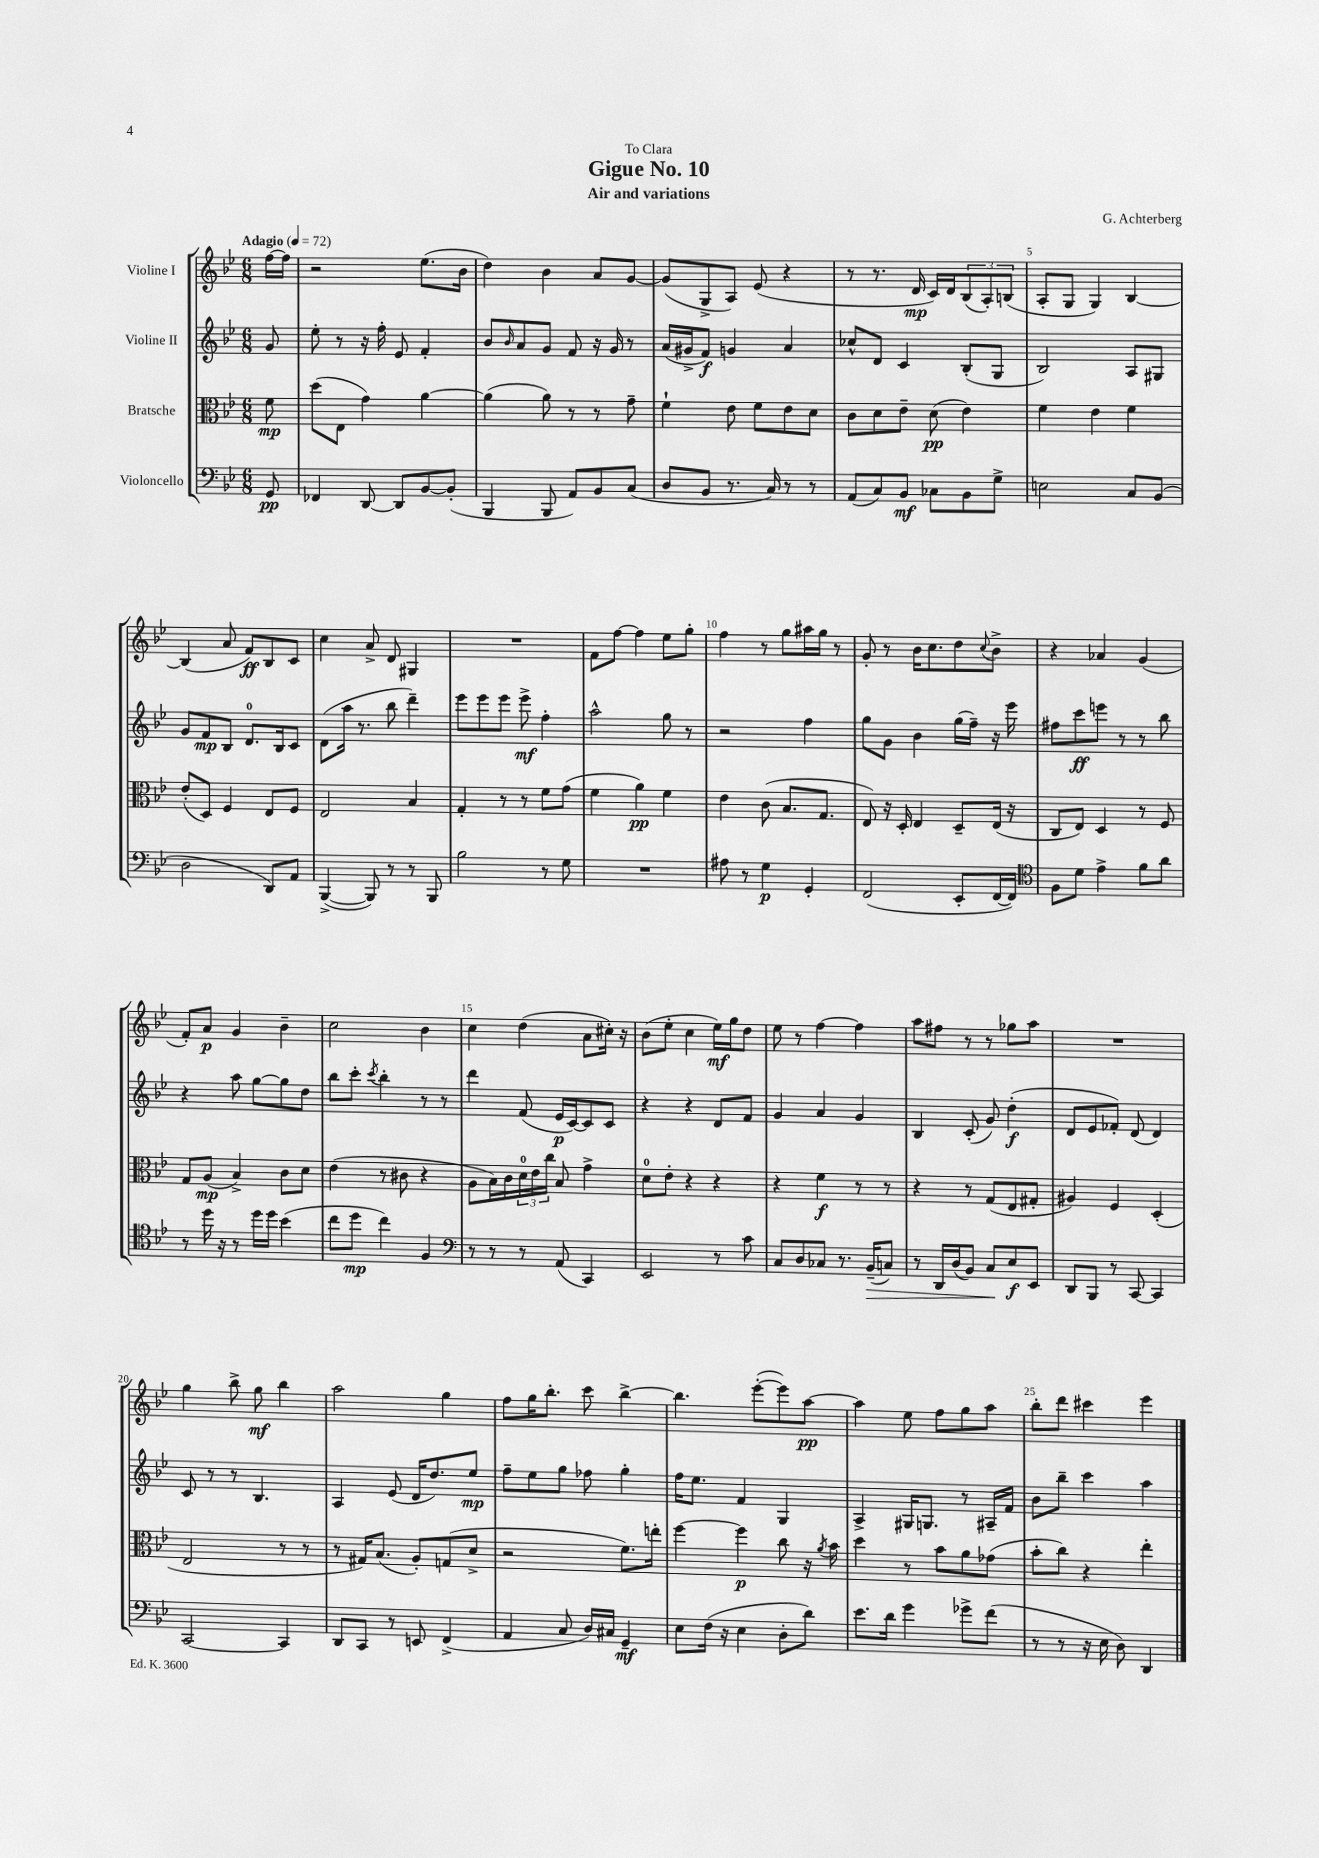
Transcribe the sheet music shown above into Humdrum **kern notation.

**kern	**kern	**kern	**kern
*staff4	*staff3	*staff2	*staff1
*clefF4	*clefC3	*clefG2	*clefG2
*k[b-e-]	*k[b-e-]	*k[b-e-]	*k[b-e-]
*M6/8	*M6/8	*M6/8	*M6/8
*MM72	*MM72	*MM72	*MM72
8GG/	8f\	8g/	[16ff\LL
.	.	.	16ff\]JJ
=	=	=	=
4FF-/	(8dd\L	8ee-'\	2r
.	8E-\J	8r	.
[8DD/	4g\)	16r	.
.	.	16ff'\	.
8DD/]L	.	8e-/	.
[8BB-/	[4a\	4f'/	(8.ee-\L
(8BB-'/]J	.	.	.
.	.	.	16b-\Jk
=	=	=	=
4BBB-/	(4a\]	8b-/L	4dd\)
.	.	16qqb-/	.
.	.	8a/	.
8BBB-/	8a\)	8g/J	4b-\
8AA/L)	8r	8f/	.
8BB-/	8r	16r	8a/L
.	.	16g/	.
(8C/J	8g~\	8r	[8g/J
=	=	=	=
8D/L	4f`\	(16a/LL	(8g/]L
.	.	16g#^/J	.
8BB-/J	.	8f/J)	8G^/
8.r	8e-\	4g/	8A/J)
.	8f\L	.	(8e-/
16C/)	.	.	.
8r	8e-\	4a/	4r
8r	8d\J	.	.
=	=	=	=
(8AA/L	8c\L	8cc-^^/L	8r
8C/)	8d\	8d/J	8.r
8BB-/J	8e-~\J	4c/	.
.	.	.	16d/
8C-\L	(8d\	.	16c/LL)
.	.	.	16d/J
8BB-\	4e-\)	(8B-'/L	(12B-/
.	.	.	12A'/)
8G^\J	.	8G/J	.
.	.	.	(12B/J
=	=	=	=
2E\	4f\	2B-/)	8A'/L
.	.	.	8G/J
.	4e-\	.	4G/)
8C/L	4f\	8A/L	[4B-/
(8BB-/J	.	8G#/J	.
=	=	=	=
2D\	(8e-'/L	8g/L	(4B-/]
.	8D/J)	8f/	.
.	4F/	8B-/J	8a/
.	.	8.d/L	8f/L)
8DD/L)	8E-/L	.	8B-/
.	.	16B-/k	.
8AA/J	8F/J	8c/J	8c/J
=	=	=	=
([4BBB-^/	2E-/	(8d\L	4cc\
.	.	16aa\Jk	.
.	.	8.r	.
8BBB-/])	.	.	8a^/
8r	.	8bb-\	8d/
8r	4B-/	4ddd~\)	4G#/
8BBB-/	.	.	.
=	=	=	=
2B-\	4G'/	8eee-\L	2.r
.	.	8eee-\	.
.	8r	8eee-\J	.
.	8r	8eee-^\	.
8r	8f\L	4ff'\	.
8G\	(8g\J	.	.
=	=	=	=
2.r	4f\	2aa^^\	8f\L
.	.	.	[8ff\J
.	4a\)	.	4ff\]
.	4f\	8gg\	8ee-\L
.	.	8r	8gg'\J
=	=	=	=
8A#\	4e-\	2r	4ff\
8r	.	.	.
4G\	(8c\	.	8r
.	8.B-/L	.	8gg\L
4GG'/	.	4ff\	16aa#\L
.	8.G/J	.	16gg\JJ
.	.	.	8r
=	=	=	=
(2FF/	8E-/)	8gg\L	8g'/
.	16r	8g\J	8r
.	16D'/	.	.
.	4E-/	4b-\	16b-\LK
.	.	.	8.cc\
8EE-'/L	8D~/L	(16gg\LL	8dd\
.	.	16ff~\JJ)	.
.	.	.	8qqcc/
[16FF/L	(16E-/Jk	16r	8b-^\J
16FF/]JJ)	16r	16eee-\	.
=	=	=	=
*clefC4	*	*	*
8F\L	8C/L	8ff#\L	4r
8d\J	8E-/J)	8ccc\	.
4e-^\	4D/	8eee\J	4a-/
.	.	8r	.
8f\L	8r	8r	(4g/
8a\J	8F/	8bb-\	.
=	=	=	=
8r	8G/L	4r	8f'/L)
16dd\	(8A/J	.	8a/J
16r	.	.	.
8r	4B-^/)	8aa\	4g/
16dd\LL	.	[8gg\L	.
16dd\JJ	.	.	.
(4b-\	8c\L	8gg\]	4b-~\
.	8d\J	8dd\J	.
=	=	=	=
8cc\L	(4e-\	8bb-\L	2cc\
8dd\J	.	8ccc'\J	.
.	.	8qccc/	.
4cc\)	8r	4bb-'\	.
.	8c#\	.	.
4F/	4r	8r	4b-\
.	.	8r	.
=	=	=	=
*clefF4	*	*	*
8r	8A\L	4ddd\	4cc\
8r	16B-\L)	.	.
.	16c\	.	.
8r	24d\	(8f/	(4dd\
.	24e-\	.	.
.	24cc\JJ	.	.
(8AA/	8B-/	16e-/LL	.
.	.	[16c/J)	.
4CC/)	4g^\	8c/]	8a\L
.	.	8c/J	16cc#'\Jk)
.	.	.	16r
=	=	=	=
2EE-/	8d\L	4r	(8b-\L
.	8e-'\J	.	8ee-'\J
.	4r	4r	4cc\
8r	4r	8d/L	16ee-\LL)
.	.	.	16gg\J
8c\	.	8f/J	8dd\J
=	=	=	=
8C/L	4r	4g/	8ee-\
8D/	.	.	8r
8C-/J	4f\	4a/	[4ff\
8.r	.	.	.
.	8r	4g/	4ff\]
(16BB-~/LK	.	.	.
8C/J)	8r	.	.
=	=	=	=
8r	4r	4B-/	8aa\L
16DD/LL	.	.	8ff#\J
(16D/J	.	.	.
8BB-/J)	8r	(8c'/	8r
8C/L	(8G/L	8g/)	8r
8E-/	8E-/	(4dd'\	8gg-\L
8EE-/J	8G#'/J	.	8aa\J
=	=	=	=
8DD/L	4A#/)	8d/L	2.r
8BBB-/J	.	8e-/	.
8r	4F/	8f-'/J)	.
[8CC/	.	(8d/	.
4CC/]	(4D'/	4d/)	.
=	=	=	=
[2CC/	2E-/	8c/	4gg\
.	.	8r	.
.	.	8r	8bb-^\
.	.	4.B-/	8gg\
4CC/]	8r	.	4bb-\
.	8r	.	.
=	=	=	=
8DD/L	8r	4A/	2aa\
8CC/J	16G#/LK)	.	.
.	(8.B-/J	.	.
8r	.	(8e-/	.
8EE/	8A'/L)	16d/LK	.
.	.	8.dd/)	.
(4FF^/	(8G/	.	4gg\
.	8d^/J	8ee-/J	.
=	=	=	=
4AA/	2r	8ff~\L	8ff\L
.	.	8ee-\	16gg\K
.	.	.	8.bb-'\J
8C/	.	8gg\J	.
16D/LL)	.	8ff-\	8ccc\
16C#/JJ	.	.	.
4GG~/	8.f\L)	4gg'\	[4bb-^\
.	16ee'\Jk	.	.
=	=	=	=
8E-\L	[4ff\	16ff\LK	4.bb-\]
.	.	8.ee-\J	.
(16F\Jk	.	.	.
16r	.	.	.
4E-\	4ff\]	4f/	.
.	.	.	([8eee-'\L
8D'\L	8cc\	4G/	8eee-\])
8d\J)	16r	.	[8aa\J
.	8qa/	.	.
.	16b-\	.	.
=	=	=	=
8.e-\L	4dd\	4A^/	4aa\]
16d\Jk	.	.	.
4g\	8r	16G#/LK	8ee-\
.	.	8.G/J	.
.	8b-\L	.	8ff\L
8g-^\L	8a\	8r	8gg\
(8f\J	(8g-\J	16A#~/LL	8aa\J
.	.	16f/JJ	.
=	=	=	=
8r	8b-'\L	8b-\L	8bb-'\L
8r	8cc\J)	8bb-~\J	8ddd\J
16r	4r	4ccc\	4ccc#\
16E-\	.	.	.
8D\)	.	.	.
4DD/	4ee-'\	4aa\	4eee-\
==	==	==	==
*-	*-	*-	*-
